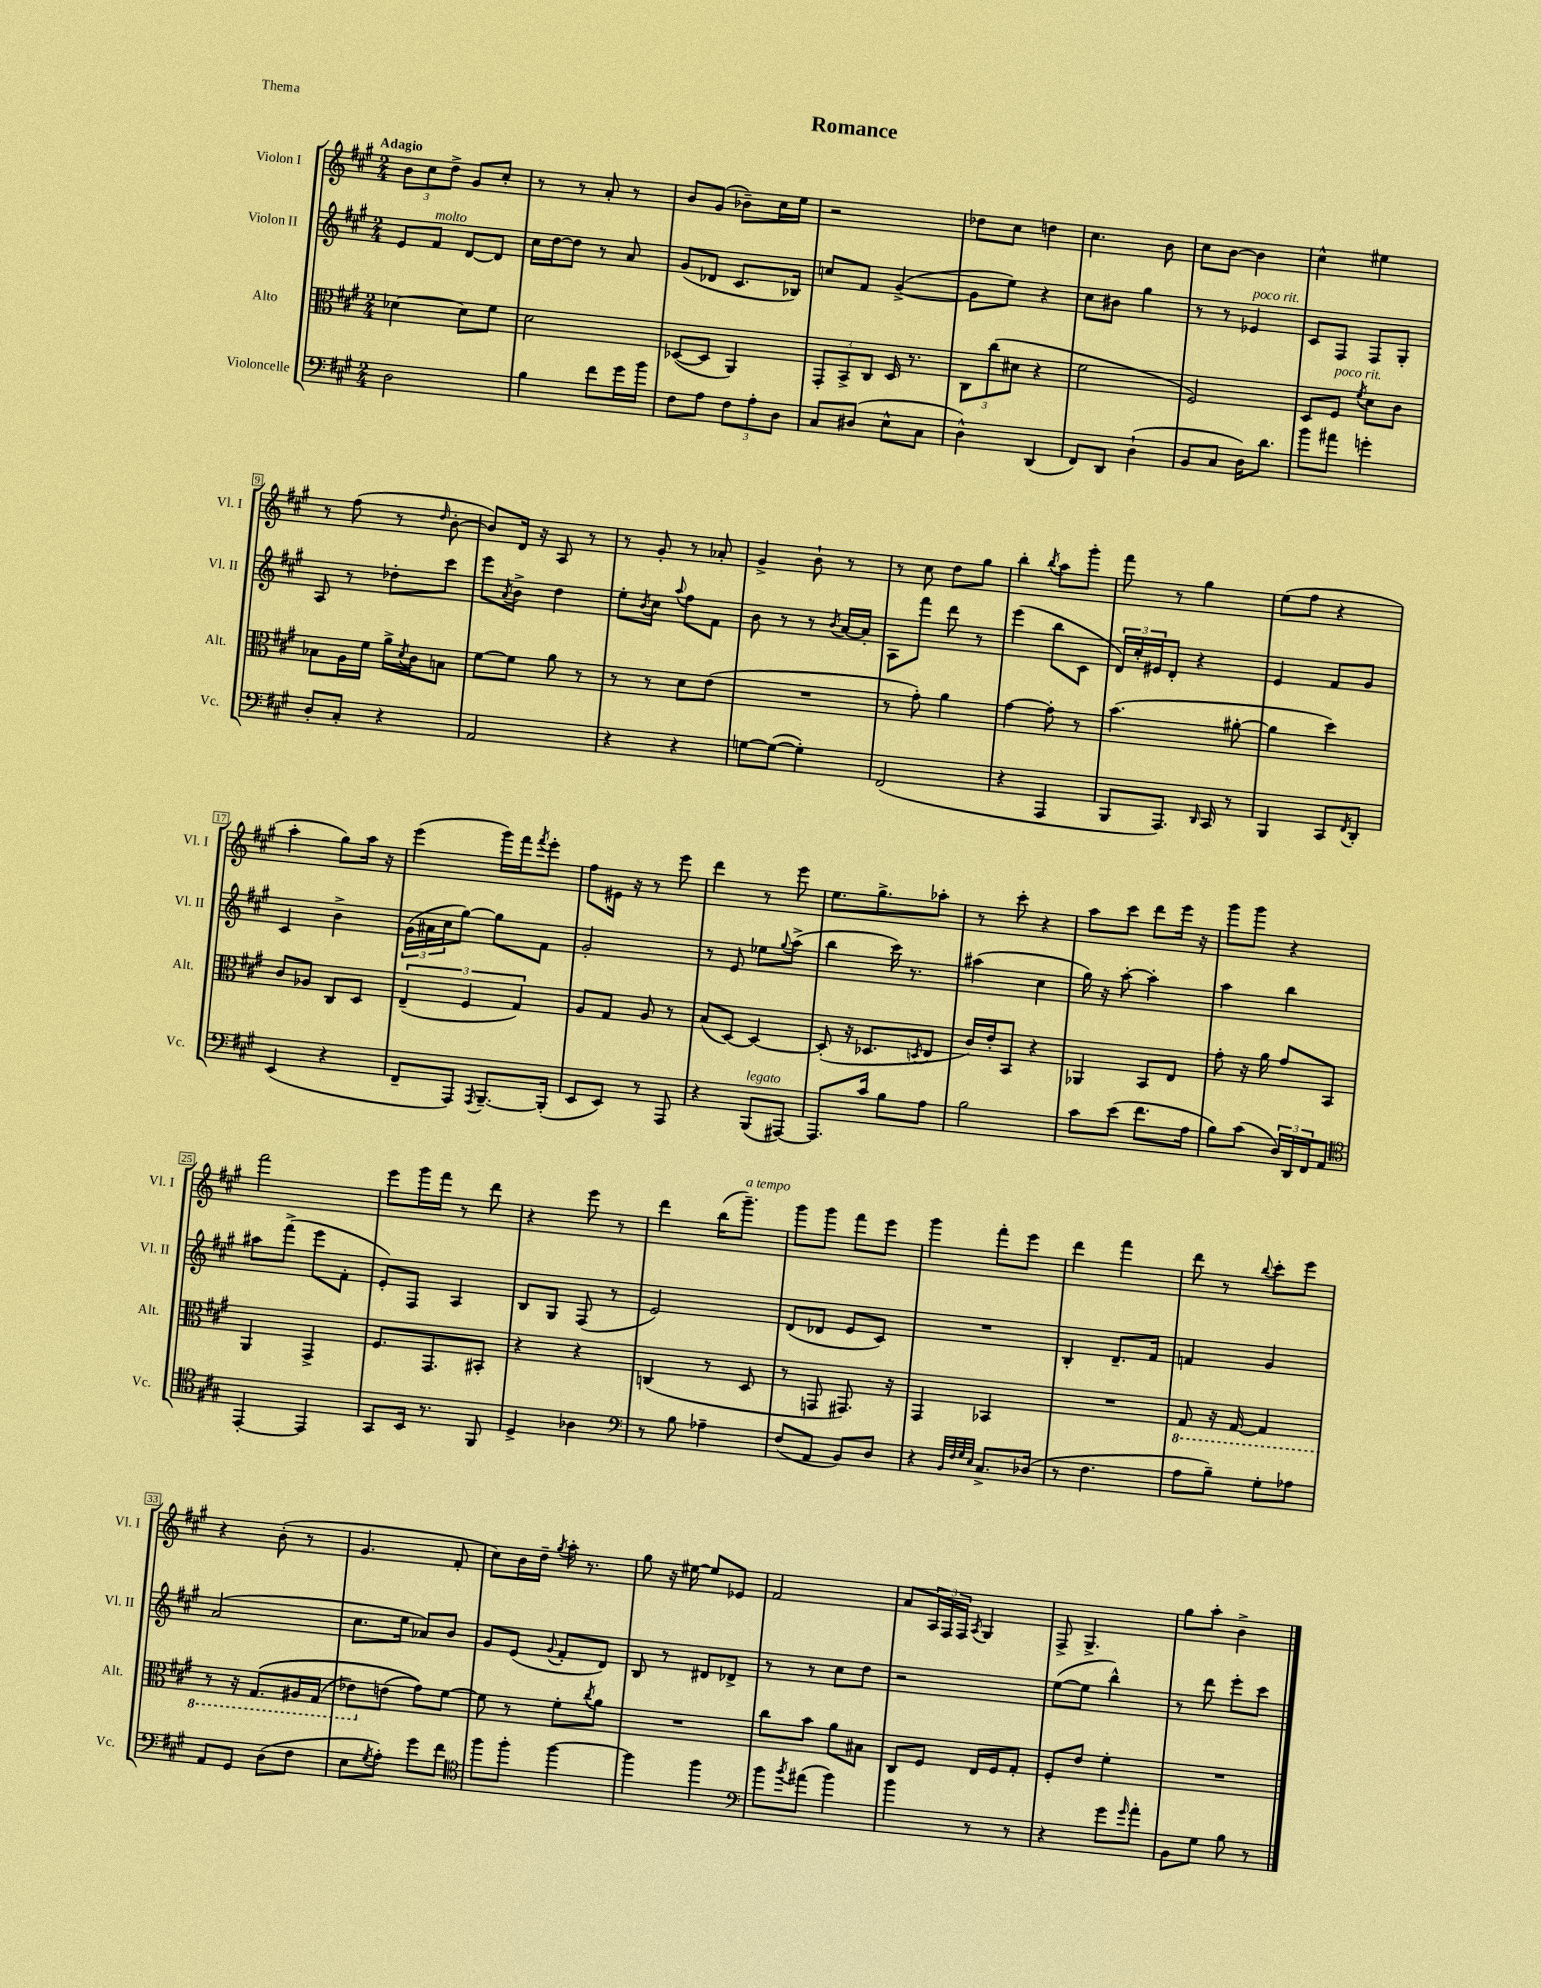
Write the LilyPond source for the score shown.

\header { title = "Romance" piece = "Thema" }
<<
\new StaffGroup <<
\new Staff = "s0" \with { instrumentName = "Violon I" shortInstrumentName = "Vl. I" } {
    \clef treble \key a \major \numericTimeSignature \time 2/4 \tempo "Adagio"
    \tuplet 3/2 { b'8 cis''8 d''8-> } gis'8 cis''8-. |
    r8 r8 a'8-. r8 |
    b'8 gis'8( bes'8--) cis''16 e''16 |
    r2 |
    des''8 cis''8 d''4 |
    cis''4. b'8 |
    cis''8 b'8~ b'4 |
    cis''4-^ eis''4 |
    r8 fis''8( r8 \grace { d''16 } b'8~-. |
    b'8) d'16 r16 a8 r8 |
    r8 gis'8-. r8 aes'8-. |
    gis'4-> b'8-! r8 |
    r8 cis''8 d''8 gis''8 |
    b''4-. \acciaccatura { b''8 } a''8 gis'''8-. |
    fis'''8 r8 gis''4 |
    e''8( fis''8 r4 |
    a''4-. gis''8) a''16 r16 |
    e'''4( gis'''16) fis'''16 \acciaccatura { fis'''8 } e'''8-. |
    fis''8 eis'16 r16 r8 e'''8 |
    d'''4 r8 e'''8 |
    e''8. gis''8.-> aes''8-. |
    r8 cis'''8-. r4 |
    a''8 cis'''8 d'''8 e'''16 r16 |
    gis'''8 gis'''8 r4 |
    fis'''2 |
    e'''8 gis'''16 fis'''16 r8 d'''8 |
    r4 e'''8 r8 |
    d'''4 b''16( gis'''8.--^\markup { \italic "a tempo" }) |
    gis'''8 gis'''8 fis'''8 e'''8 |
    gis'''4 fis'''8-. e'''8 |
    d'''4 fis'''4 |
    d'''8 r8 \appoggiatura { b''8 } cis'''8-. e'''8 |
    r4 b'8-.( r8 |
    gis'4. fis'8-. |
    cis''8) b'16 d''16-- \acciaccatura { gis''8 } a''16-. r8. |
    gis''8 r16 eis''16~ eis''8 ees'8 |
    fis'2 |
    a'8 \tuplet 3/2 { a16 fis16 fis16 } \acciaccatura { a8 } gis4 |
    fis8-> gis4.-> |
    gis''8 a''8-. b'4-> \bar "|." |
}
\new Staff = "s1" \with { instrumentName = "Violon II" shortInstrumentName = "Vl. II" } {
    \clef treble \key a \major \numericTimeSignature \time 2/4
    e'8 fis'8^\markup { \italic "molto" } d'8~ d'8 |
    cis''16 d''16~ d''8 r8 a'8 |
    gis'8( des'8 cis'8. bes16) |
    c''8 fis'8 gis'4~->( |
    gis'8 e''8) r4 |
    cis''8 bis'8 gis''4 |
    r8 r8 ees'4^\markup { \italic "poco rit." } |
    cis'8 fis8 fis8 gis8-. |
    a8 r8 des''8-. cis'''8 |
    e'''8 \acciaccatura { a'8 } b'8-> d''4 |
    e''8-. \acciaccatura { b'8 } cis''8 \appoggiatura { a''8 } fis''8 fis'8 |
    b'8 r8 r8 \acciaccatura { b'8 } a'16~ a'16-. |
    a8 fis'''8 d'''8 r8 |
    e'''4( b''8 cis'8 |
    \tuplet 3/2 { d'16) cis''16-. eis'16 } d'8-. r4 |
    e'4 fis'8 gis'8 |
    cis'4 b'4-> |
    \tuplet 3/2 { gis'16( ais'16 cis''16 } gis''8~) gis''8 fis'8 |
    gis'2-. |
    r8 e'8 ees''8 \appoggiatura { gis''8 } a''8->( |
    b''4 cis'''16) r8. |
    ais''4( cis''4 |
    gis''16) r16 a''8~-. a''4-. |
    a''4 b''4 |
    ais''8 fis'''8->( e'''8 fis'8-. |
    e'8-.) fis8 a4 |
    b8 gis8 fis8( r8 |
    e'2) |
    d'8( des'8 e'8 cis'8) |
    R2 |
    b4-. d'8.-- fis'16 |
    f'4 gis'4 |
    a'2( |
    cis''8. e''16 aes'8) b'8 |
    gis'8 e'8( \appoggiatura { gis'8 } fis'8-. d'8) |
    b8 r8 dis'8 des'8-> |
    r8 r8 cis''8 d''8 |
    r2 |
    e''8~( e''8 b''4-^) |
    r8 d'''8 e'''8-. cis'''8 \bar "|." |
}
\new Staff = "s2" \with { instrumentName = "Alto" shortInstrumentName = "Alt." } {
    \clef alto \key a \major \numericTimeSignature \time 2/4
    des'4~ des'8 fis'8 |
    d'2 |
    des8~( des8 a,4) |
    \tuplet 3/2 { gis,8-. b,8-> cis8 } d16 r8. |
    \tuplet 3/2 { cis8 cis''8( dis'8 } r4 |
    fis'2 |
    fis2) |
    d8 fis8^\markup { \italic "poco rit." } \acciaccatura { fis'8 } d'8 cis'8 |
    bes8 a16 fis'16 a'16-> \acciaccatura { d'8 } cis'16 b8 |
    fis'8~ fis'8 a'8 r8 |
    r8 r8 d'8 e'8( |
    R2 |
    r8 gis'8-.) a'4 |
    gis'4~ gis'8-. r8 |
    b'4.( ais'8~-. |
    ais'4 d''4) |
    cis'8 aes8 cis8 d8 |
    \tuplet 3/2 { e4--( fis4 gis4) } |
    a8 gis8 a8 r8 |
    b8( d8~) d4~ |
    d8-.( r16 des8. \acciaccatura { d8 } e8 |
    cis'16) e'16-. b,8 r4 |
    aes,4 b,8 e8 |
    gis'8-. r16 a'16 gis'8 b,8 |
    a,4 gis,4-> |
    fis8. gis,8. bis,8-. |
    r4 r4 |
    c4( r8 d8 |
    r8 g,8 gis,8.) r16 |
    gis,4 bes,4 |
    R2 |
    \ottava #-1 gis,8 r16 gis,16~ gis,4 |
    r8 r16 gis,8.\( ais,16 gis,16( |
    ees8) \ottava #0 e'!8( gis'8)\) fis'8~ |
    fis'8 r8 fis'8-. \acciaccatura { cis''8 } a'8 |
    R2 |
    cis''8 b'8 a'8 bis8 |
    cis8 fis8 e16 fis16 gis8-. |
    fis8-. e'8 fis'4-. |
    R2 \bar "|." |
}
\new Staff = "s3" \with { instrumentName = "Violoncelle" shortInstrumentName = "Vc." } {
    \clef bass \key a \major \numericTimeSignature \time 2/4
    d2 |
    b4 fis'8 gis'16 b'16 |
    fis8 a8 \tuplet 3/2 { fis8 a8-. d8 } |
    cis8 dis8( e8-^ cis8 |
    d4-^) d,4( |
    fis,8) d,8 d4-!( |
    b,8 cis8 d16) d'8. |
    b'8 ais'8 g'4-. |
    d8-. cis8-. r4 |
    a,2 |
    r4 r4 |
    g8~ g8~( g4-.) |
    fis,2( |
    r4 a,,4 |
    b,,8 a,,8.) \grace { d,16 } cis,16 r8 |
    b,,4 cis,8 \acciaccatura { fis,8 } d,8-. |
    e,4( r4 |
    fis,8-- a,,8) \acciaccatura { a,,8 } b,,8.~-- b,,16-.( |
    e,8 e,8) r8 a,,8 |
    r4 b,,8^\markup { \italic "legato" }( ais,,8~) |
    ais,,8. cis'16 b8 a8 |
    b2 |
    cis'8 e'8( fis'8. a16 |
    b8) cis'8( \tuplet 3/2 { d16) d,16 fis,16 } a,8 |
    \clef tenor e,4~-. e,4 |
    gis,8 b,16 r8. fis,8 |
    d4-> aes4 |
    \clef bass r8 b8 aes4-- |
    fis8( a,8 b,8) d8 |
    r4 \grace { b,32 fis32 gis32 e32 } cis8.-> des16( |
    r8 fis4. |
    a8 b8--) gis8-. aes8 |
    a,8 gis,8 d8( fis8 |
    e8 \acciaccatura { gis8 } a8-.) gis'8 fis'8 |
    \clef tenor fis''8 fis''8-. fis''4~ |
    fis''4 fis''4 |
    \clef bass b'8 \acciaccatura { b'8 } ais'8( b'4) |
    b'4 r8 r8 |
    r4 gis'8 \grace { gis'16 } a'8-. |
    b,8 gis8 b8 r8 \bar "|." |
}
>>
>>
\layout { \context { \Score \override BarNumber.stencil = #(make-stencil-boxer 0.1 0.3 ly:text-interface::print) } }
